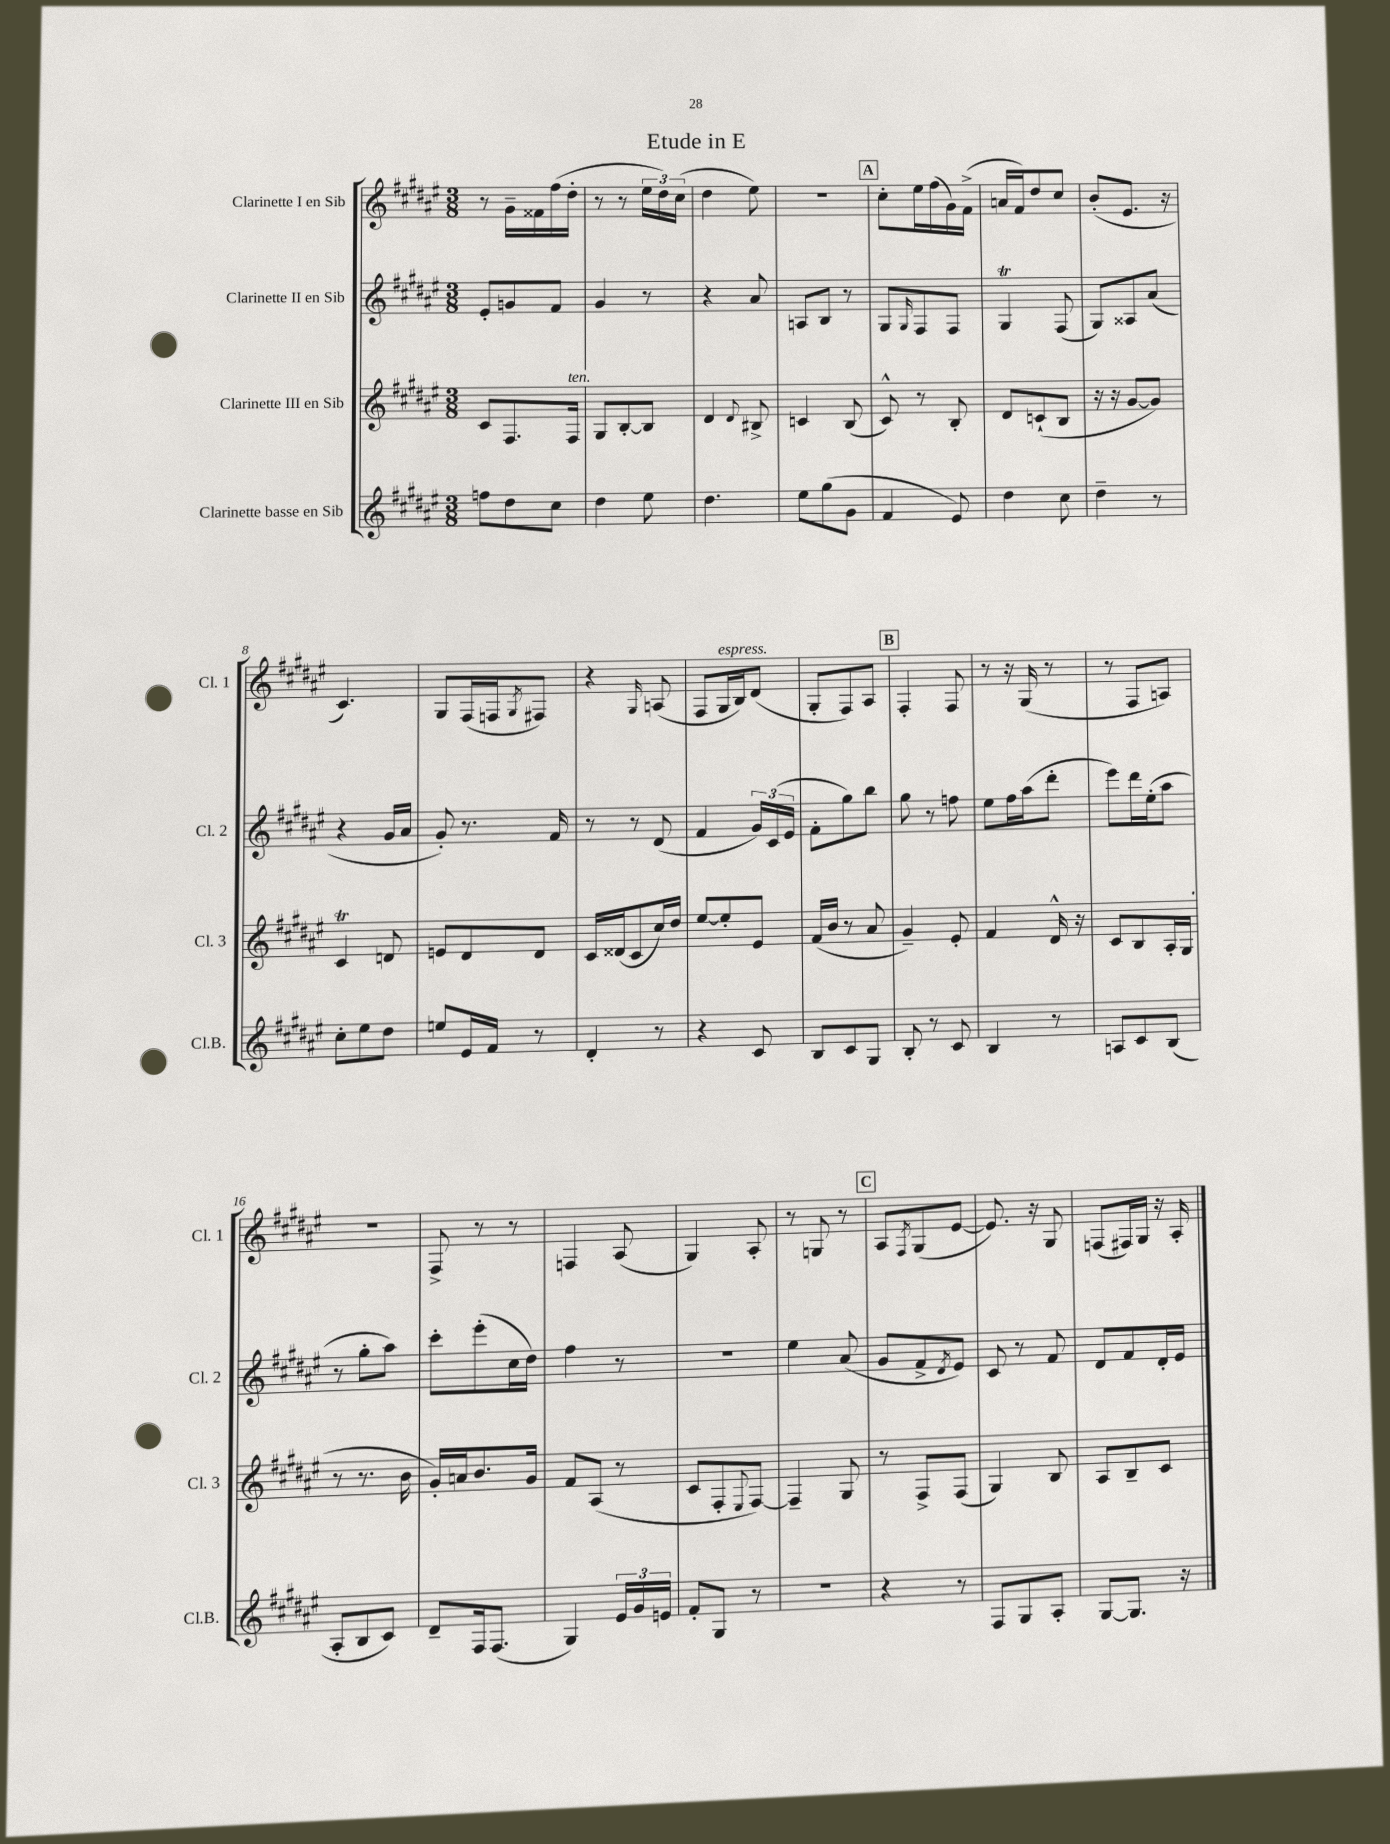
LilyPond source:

\header { title = "Etude in E" }
<<
\new StaffGroup <<
\new Staff = "s0" \with { instrumentName = "Clarinette I en Sib" shortInstrumentName = "Cl. 1" } {
    \clef treble \key fis \major \numericTimeSignature \time 3/8
    r8 gis'16-- fisis'16 fis''16( dis''16-. |
    r8 r8 \tuplet 3/2 { eis''16 dis''16) cis''16( } |
    dis''4 eis''8) |
    r4. |
    \mark \markup { \box "A" } cis''8-. eis''16 fis''16( gis'16) fis'16->( |
    a'16 fis'16) dis''8 cis''8 |
    b'8-.( eis'8. r16 |
    cis'4.) |
    gis8 fis16( f16 \acciaccatura { gis8 } fis8) |
    r4 \grace { gis16 } a8( |
    fis8 gis16^\markup { \italic "espress." } b16) dis'8( |
    gis8-. fis8) ais8 |
    \mark \markup { \box "B" } fis4-. fis8 |
    r8 r16 gis16( r8 |
    r8 fis8 a8) |
    R4. |
    fis8-> r8 r8 |
    f4 ais8( |
    gis4) ais8-. |
    r8 g8 r8 |
    \mark \markup { \box "C" } ais8 \acciaccatura { fis8 } gis8( eis'8~ |
    eis'8.) r16 gis8 |
    f8( fis16) gis16 r16 ais16-. \bar "|." |
}
\new Staff = "s1" \with { instrumentName = "Clarinette II en Sib" shortInstrumentName = "Cl. 2" } {
    \clef treble \key fis \major \numericTimeSignature \time 3/8
    eis'8-. g'8 fis'8 |
    gis'4 r8 |
    r4 ais'8 |
    a8 b8 r8 |
    \mark \markup { \box "A" } gis8 \grace { gis16 } fis8 fis8 |
    gis4\trill fis8( |
    gis8) aisis8 ais'8( |
    r4 gis'16 ais'16 |
    gis'8-.) r8. fis'16 |
    r8 r8 dis'8( |
    fis'4 \tuplet 3/2 { gis'16) cis'16( eis'16 } |
    fis'8-. gis''8) b''8 |
    \mark \markup { \box "B" } gis''8 r8 f''8 |
    eis''8 fis''16 ais''16( dis'''8-. |
    eis'''8) dis'''16 eis''16-.( ais''8 |
    r8 gis''8-. ais''8) |
    cis'''8-. eis'''8-.( cis''16 dis''16) |
    fis''4 r8 |
    r4. |
    eis''4 ais'8( |
    \mark \markup { \box "C" } gis'8 fis'8-> \acciaccatura { dis'8 } eis'8) |
    cis'8 r8 fis'8 |
    dis'8 fis'8 dis'16-. eis'16 \bar "|." |
}
\new Staff = "s2" \with { instrumentName = "Clarinette III en Sib" shortInstrumentName = "Cl. 3" } {
    \clef treble \key fis \major \numericTimeSignature \time 3/8
    cis'8 fis8. fis16^\markup { \italic "ten." } |
    gis8 b8~-. b8 |
    dis'4 \appoggiatura { dis'8 } bis8-> |
    c'4 b8( |
    \mark \markup { \box "A" } cis'8-^) r8 b8-. |
    dis'8 c'8-!( b8 |
    r16 r16 gis'8~ gis'8) |
    cis'4\trill d'8 |
    e'8 dis'8 dis'8 |
    cis'16 disis'16( cis'8 cis''16) dis''16 |
    eis''8~ eis''8-. eis'8 |
    fis'16( b'16 r8 ais'8 |
    \mark \markup { \box "B" } gis'4--) eis'8-. |
    fis'4 dis'16-^ r16 |
    cis'8 b8 ais16-. gis16( |
    r8 r8. b'16 |
    gis'16-.) a'16 b'8. gis'16 |
    fis'8 ais8( r8 |
    cis'8 fis8-. \appoggiatura { eis8 } fis8~) |
    fis4-- gis8 |
    \mark \markup { \box "C" } r8 fis8-> fis8( |
    gis4) b8 |
    ais8 b8-- cis'8 \bar "|." |
}
\new Staff = "s3" \with { instrumentName = "Clarinette basse en Sib" shortInstrumentName = "Cl.B." } {
    \clef treble \key fis \major \numericTimeSignature \time 3/8
    f''8 dis''8 cis''8 |
    dis''4 eis''8 |
    dis''4. |
    eis''8 gis''8( gis'8 |
    \mark \markup { \box "A" } fis'4 eis'8) |
    dis''4 cis''8 |
    dis''4-- r8 |
    cis''8-. eis''8 dis''8 |
    e''8 eis'16 fis'16 r8 |
    dis'4-. r8 |
    r4 cis'8 |
    b8 cis'8 gis8 |
    \mark \markup { \box "B" } b8-. r8 cis'8 |
    b4 r8 |
    a8 cis'8 b8( |
    ais8-. b8 cis'8) |
    dis'8-- fis16 fis8.( |
    gis4) \tuplet 3/2 { eis'16 gis'16 e'16 } |
    fis'8-. gis8 r8 |
    R4. |
    \mark \markup { \box "C" } r4 r8 |
    fis8 gis8 ais8-. |
    gis8~ gis8. r16 \bar "|." |
}
>>
>>
